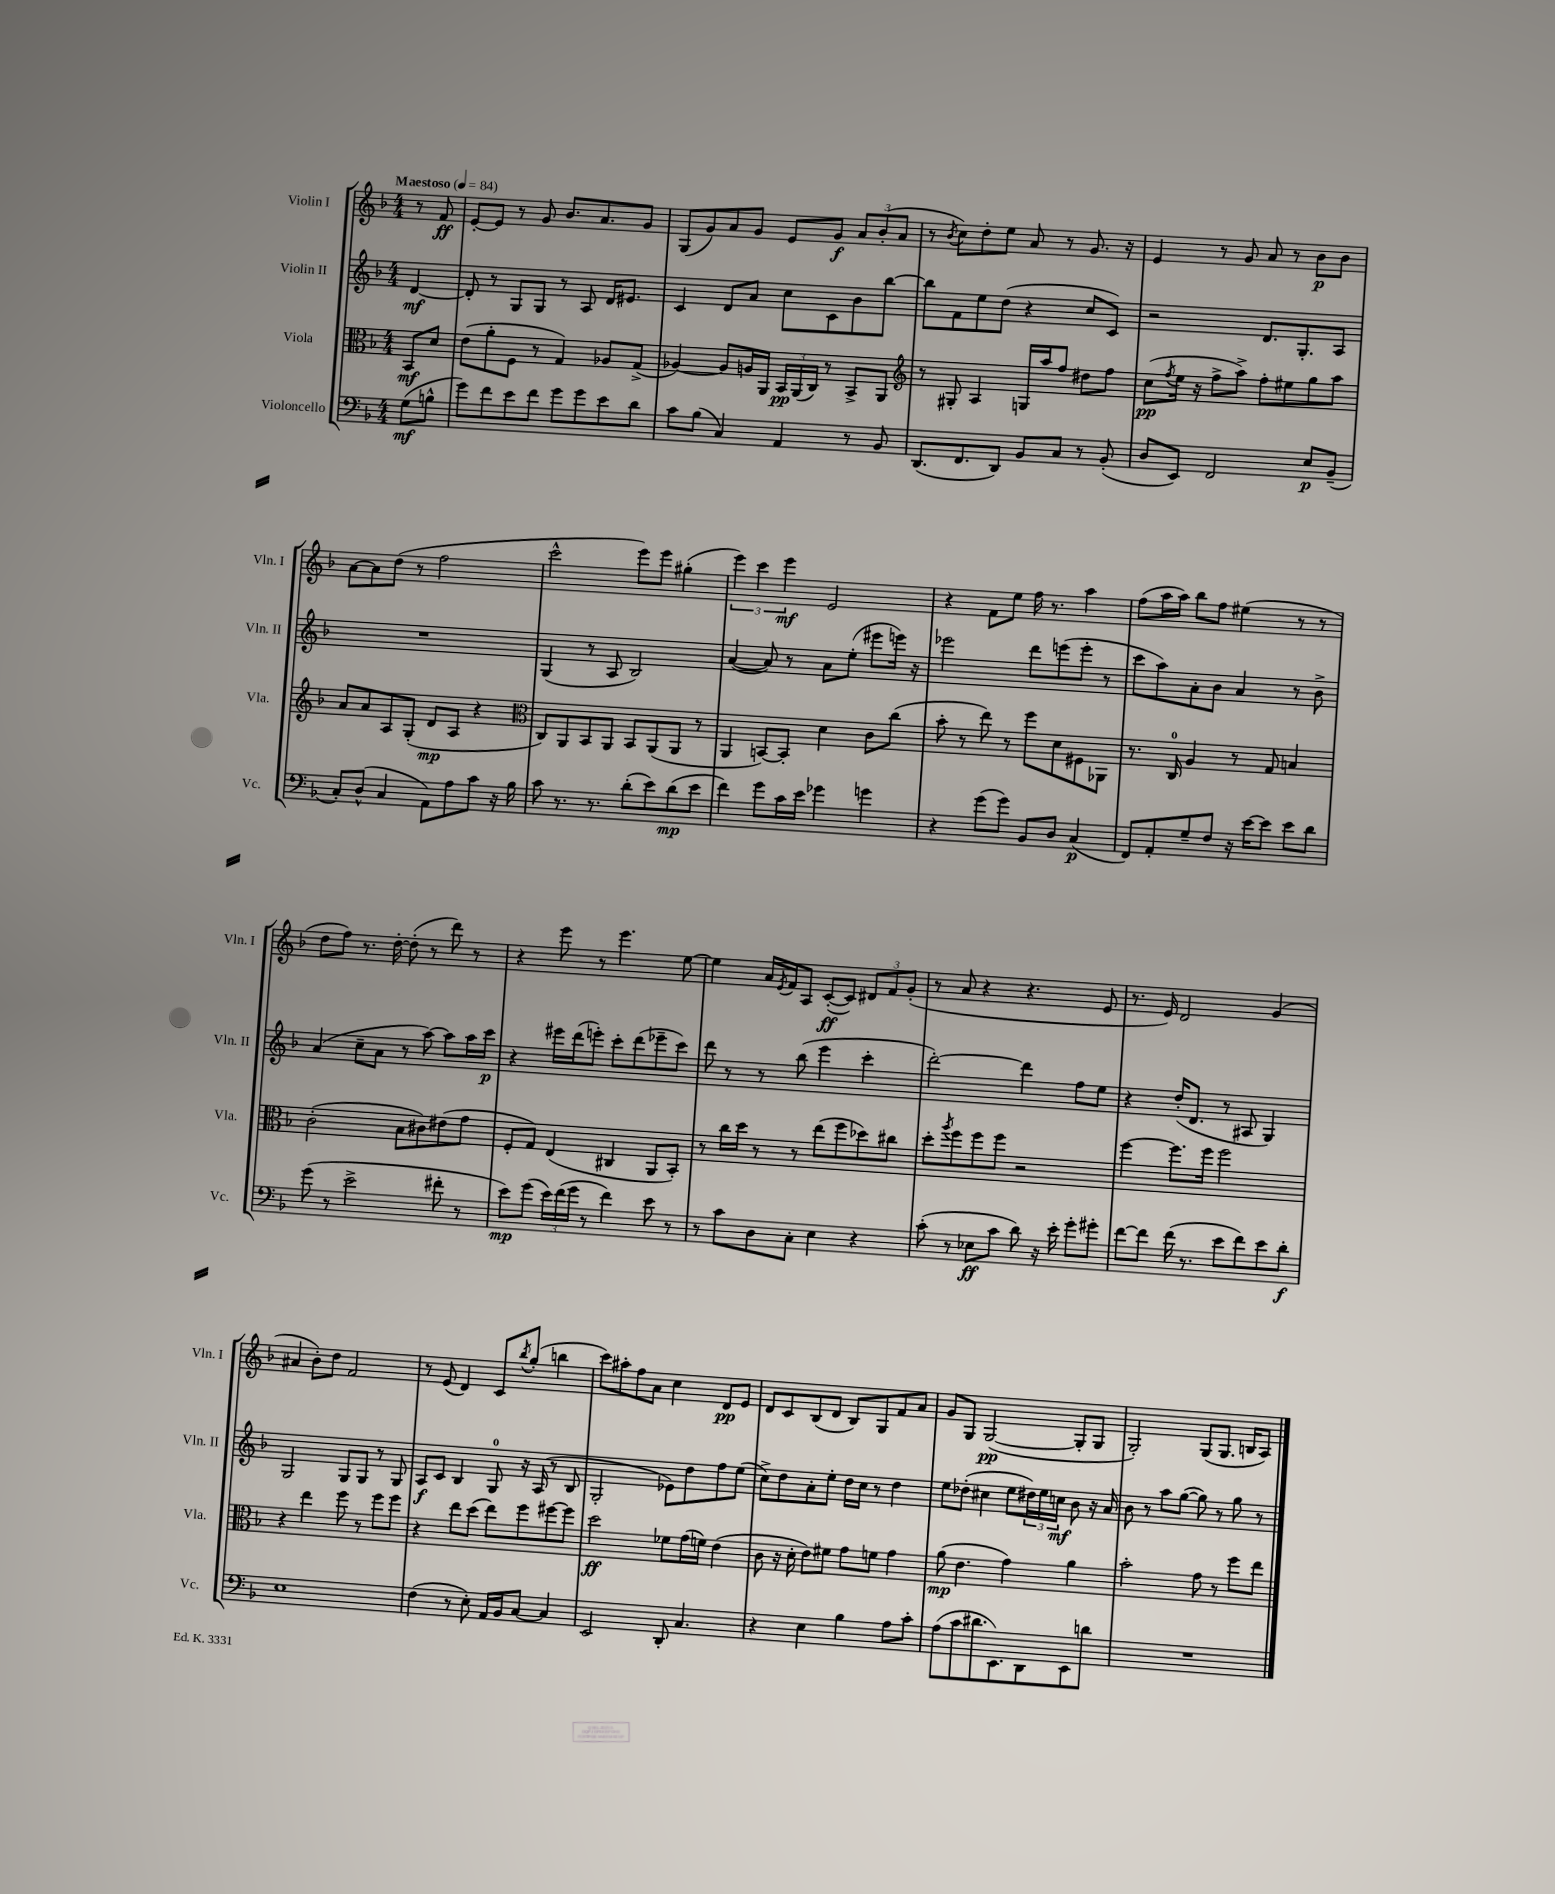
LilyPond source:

<<
\new StaffGroup <<
\new Staff = "s0" \with { instrumentName = "Violin I" shortInstrumentName = "Vln. I" } {
    \clef treble \key f \major \numericTimeSignature \time 4/4 \partial 4 \tempo "Maestoso" 4 = 84
    r8 f'8\ff |
    e'8~-. e'8 r8 g'8 bes'8. a'8. g'8 |
    g8( g'8) a'8 g'8 e'8 g'8\f \tuplet 3/2 { a'8 bes'8-.( a'8 } |
    r8 \acciaccatura { bes'8 } c''8) d''8-. e''8 a'8 r8 g'8. r16 |
    e'4 r8 g'8 a'8 r8 bes'8\p bes'8 |
    a'8~ a'8 d''8( r8 f''2 |
    c'''2-^ e'''8) e'''8 gis''4-.( |
    \tuplet 3/2 { e'''4) c'''4 e'''4\mf } e'2 |
    r4 f'8 e''8 f''16 r8. a''4 |
    f''8( a''16 a''16) bes''8 f''8 eis''4( r8 r8 |
    d''8 f''8) r8. d''16~-. d''8-.( r8 d'''8) r8 |
    r4 e'''8 r8 e'''4. e''8~ |
    e''4 a'16 \acciaccatura { e'8 } f'16 a8 c'8~-.\ff( c'8) \tuplet 3/2 { dis'8 f'8 g'8-.( } |
    r8 a'8 r4 r4. e'8 |
    r8. e'16) d'2 g'4( |
    ais'4 bes'8-.) d''8 f'2 |
    r8 e'8( d'4) c'8 \acciaccatura { bes''8 } g''8-.( b''4 |
    c'''8) ais''8-. f''8 a'8 c''4 d'8\pp e'8 |
    d'8 c'8 bes8( d'8 bes8) g8 f'8 a'8 |
    g'8 g8 g2~\pp( g8-. g8 |
    g2-.) g8( g8. b16 a8) \bar "|." |
}
\new Staff = "s1" \with { instrumentName = "Violin II" shortInstrumentName = "Vln. II" } {
    \clef treble \key f \major \numericTimeSignature \time 4/4 \partial 4
    d'4~\mf |
    d'8-. r8 g8 g8 r8 a8 d'16 eis'8. |
    c'4 d'8 a'8 c''8 c'8 bes'8 bes''8~ |
    bes''8 f'8 e''8 d''8( r4 c''8 c'8) |
    r2 d'8. g8.-. a8 |
    R1 |
    g4( r8 a8 bes2) |
    a'4~( a'8) r8 a'8 e''8-.( eis'''8 e'''16) r16 |
    ees'''2 d'''8 e'''8( e'''8-. r8 |
    c'''8 a''8) a'8-. bes'8 a'4 r8 bes'8-> |
    a'4( c''8-- a'8 r8 a''8~) a''8 a''16 c'''16\p |
    r4 eis'''16 d'''16( e'''8-.) c'''8-. d'''8( ees'''8-- c'''8) |
    d'''8 r8 r8 bes''8( e'''4 c'''4-. |
    d'''2~-.) d'''4 f''8 e''8 |
    r4 d''16-.( d'8. r8 ais8 g4) |
    g2 g8 g8 r8 g8 |
    a8\f c'8 bes4 g8-0 r16 a16( r8 bes8 |
    g2-. ees'8) d''8 f''8 e''8( |
    c''8->) d''8 a'8-. e''8-. d''16 c''16 r8 d''4 |
    e''8 des''8-.( cis''4 e''8 \tuplet 3/2 { dis''16) e''16 c''16\mf } bes'8 r16 a'16 |
    bes'8 r8 a''8 g''8~( g''8) r8 g''8 r8 \bar "|." |
}
\new Staff = "s2" \with { instrumentName = "Viola" shortInstrumentName = "Vla." } {
    \clef alto \key f \major \numericTimeSignature \time 4/4 \partial 4
    bes,8\mf d'8 |
    e'8( a'8-. f8 r8 g4) aes8 g8->( |
    aes4~) aes8 a16 a,16 \tuplet 3/2 { bes,16\pp a,16( c16) } r8 bes,8-> a,8 |
    \clef treble r8 gis8-. a4 g16 a''16 f''8 dis''8 f''8 |
    c''8\pp( \acciaccatura { f''8 } e''16 r16 f''8-> a''8->) f''8-. eis''8 g''8 a''8 |
    a'8 a'8 a8 g8-.( d'8\mp a8 r4 |
    \clef alto c8) a,8 bes,8 a,8 bes,8 a,8( a,8 r8 |
    a,4 b,8~) b,8-. d'4 c'8 c''8( |
    bes'8-. r8 e''8) r8 f''8 d'8 fis8 aes,8 |
    r8. c16-0 a4 r8 g8 b4 |
    c'2-.( bes8 cis'8) eis'8( g'8 |
    f8-. g8) e4( cis4 a,8 bes,8-.) |
    r8 c''16 d''16 r8 r8 e''8( f''8 des''8) cis''8 |
    d''8-. \acciaccatura { a''8 } f''8 f''8 f''8 r2 |
    f''4~ f''8. f''16 f''2 |
    r4 e''4 f''8 r8 f''8 f''8 |
    r4 e''8 d''8( e''8) f''8 fis''8~ fis''8 |
    d''2\ff fes'8 g'16( f'16) e'4( |
    c'8 r16 d'16-. e'8) fis'8 g'8 f'8 g'4 |
    a'8\mp( e'4. g'4) a'4 |
    bes'2-. g'8 r8 f''8 e''8 \bar "|." |
}
\new Staff = "s3" \with { instrumentName = "Violoncello" shortInstrumentName = "Vc." } {
    \clef bass \key f \major \numericTimeSignature \time 4/4 \partial 4
    g8\mf( b8-^ |
    g'8) f'8 e'8 f'8 g'8 g'8 e'8 d'8 |
    c'8 bes8( c4) a,4 r8 bes,8 |
    d,8.( f,8. d,8) bes,8 c8 r8 bes,8-.( |
    d8 e,8) f,2 e8\p bes,8--( |
    c8-.) d8-^( c4 a,8) a8 c'8 r16 bes16 |
    c'8 r8. r8. d'8-.( e'8) d'8\mp( e'8 |
    f'4) g'8 c'16 e'16 ges'4 g'4 |
    r4 g'8( g'8) bes,8 d8 c4\p( |
    f,8) a,8-. g8-- f8 r16 e'16~ e'8 e'8 d'8 |
    g'8( r8 e'2-> fis'8-. r8 |
    e'8\mp) g'8( \tuplet 3/2 { e'16) f'16( g'16 } r8 f'4) e'8 r8 |
    r8 c'8 d8 c8-. e4 r4 |
    c'8-.( r8 ees8\ff c'8 d'8) r16 e'16-. g'8-. gis'8-. |
    f'8~ f'8 f'16( r8. e'8 f'8) e'8 d'8-.\f |
    e1 |
    f4( r8 e8-.) a,16 bes,16 c8~ c4 |
    e,2 d,8-. c4. |
    r4 e4 bes4 a8 c'8-. |
    a8( c'8 dis'8. e,8.) d,8 e,8 d'8 |
    R1 \bar "|." |
}
>>
>>
\layout { \context { \Score \remove "Bar_number_engraver" } }
